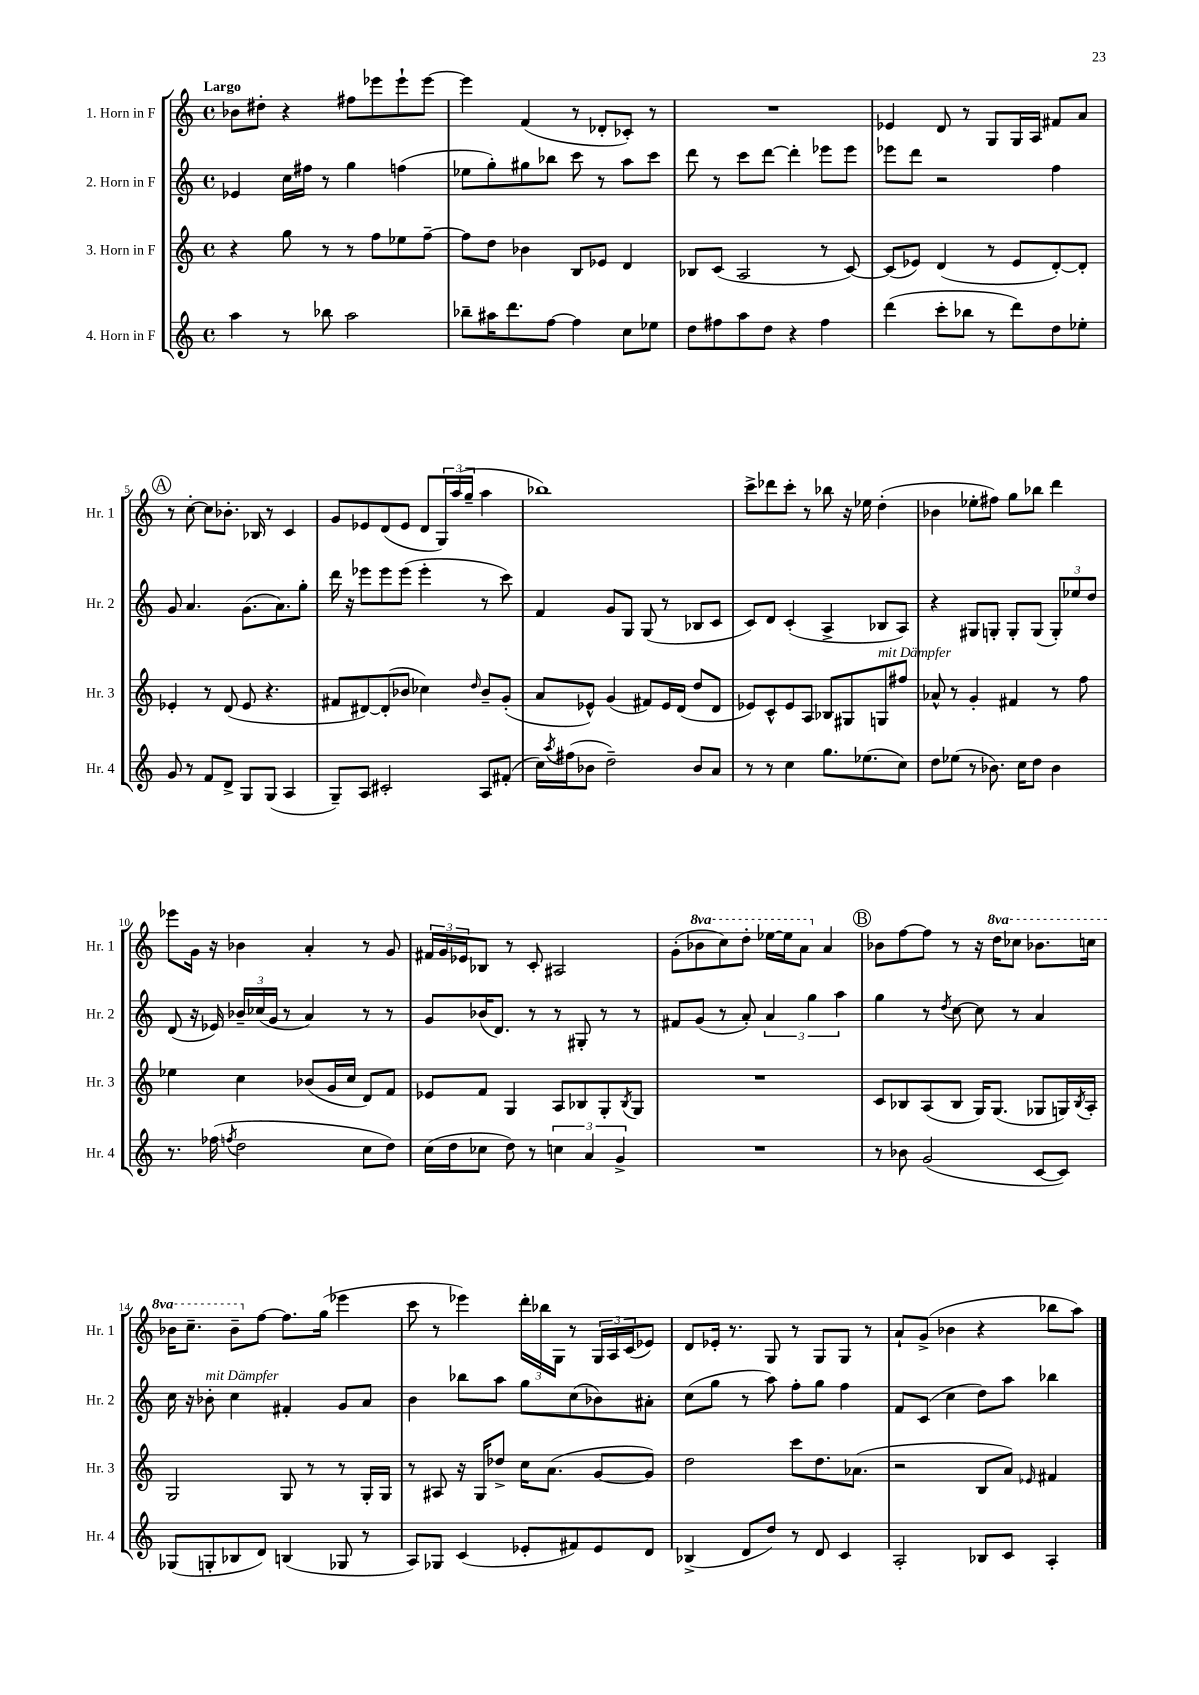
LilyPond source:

<<
\new StaffGroup <<
\new Staff = "s0" \with { instrumentName = "1. Horn in F" shortInstrumentName = "Hr. 1" } {
    \clef treble \key c \major \defaultTimeSignature \time 4/4 \set Staff.ottavationMarkups = #ottavation-simple-ordinals \tempo "Largo"
    bes'8 dis''8-. r4 fis''8 ees'''8 ees'''8-! ees'''8~ |
    ees'''4 f'4( r8 des'8-. ces'8-.) r8 |
    R1 |
    ees'4 d'8 r8 g8 g16 a16 fis'8 a'8 |
    \mark \markup { \circle "A" } r8 c''8~-. c''8 bes'8.-. bes16 r8 c'4 |
    g'8 ees'8 d'8( ees'8 d'8 \tuplet 3/2 { g16) a''16( g''16-- } a''4 |
    bes''1) |
    c'''8-> des'''8 c'''8-. r8 bes''8 r16 ees''16 d''4-.( |
    bes'4 ees''8-. fis''8) g''8 bes''8 d'''4 |
    ees'''8 g'16 r16 bes'4 a'4-. r8 g'8 |
    \tuplet 3/2 { fis'16 g'16 ees'16 } bes8 r8 c'8-. ais2 |
    g'8-.( \ottava #1 bes''8 c'''8) d'''8-. ees'''16~ ees'''16 a''8 \ottava #0 a'4 |
    \mark \markup { \circle "B" } bes'8 f''8~ f''8 r8 r16 \ottava #1 d'''16 ces'''8 bes''8. c'''16 |
    bes''16 c'''8.-- bes''8-- \ottava #0 f''8~ f''8. g''16( ees'''4 |
    c'''8 r8 ees'''4) \tuplet 3/2 { d'''16-. bes''16 g16 } r8 \tuplet 3/2 { g16 a16 c'16( } ees'8) |
    d'8 ees'16-. r8. g8 r8 g8 g8 r8 |
    a'8-! g'8->( bes'4 r4 bes''8 a''8) \bar "|." |
}
\new Staff = "s1" \with { instrumentName = "2. Horn in F" shortInstrumentName = "Hr. 2" } {
    \clef treble \key c \major \defaultTimeSignature \time 4/4
    ees'4 c''16 fis''16 r8 g''4 f''4( |
    ees''8 g''8-.) gis''8 bes''8 c'''8 r8 a''8 c'''8 |
    d'''8 r8 c'''8 d'''8~ d'''4-. ees'''8 ees'''8 |
    ees'''8 d'''8 r2 f''4 |
    \mark \markup { \circle "A" } g'8 a'4. g'8.( a'8.) g''8-. |
    d'''16 r16 ees'''8 ees'''8 ees'''8( ees'''4-. r8 c'''8) |
    f'4 g'8 g8 g8( r8 bes8 c'8 |
    c'8) d'8 c'4-.( a4-> bes8 a8) |
    r4 gis8 g8-. g8-. g8( \tuplet 3/2 { g8-.) ees''8 d''8 } |
    d'8( r16 ees'16) \tuplet 3/2 { bes'16-- ces''16( g'16 } r8 a'4) r8 r8 |
    g'8 bes'16( d'8.) r8 r8 gis8-. r8 r8 |
    fis'8 g'8( r8 a'8-.) \tuplet 3/2 { a'4 g''4 a''4 } |
    \mark \markup { \circle "B" } g''4 r8 \acciaccatura { d''8 } c''8~ c''8 r8 a'4 |
    c''16 r16 bes'8-.^\markup { \italic "mit Dämpfer" } c''4 fis'4-. g'8 a'8 |
    b'4 bes''8 a''8 g''8 c''8( bes'8) ais'8-. |
    c''8( g''8 r8 a''8) f''8-. g''8 f''4 |
    f'8 c'8( c''4 d''8) a''8 bes''4 \bar "|." |
}
\new Staff = "s2" \with { instrumentName = "3. Horn in F" shortInstrumentName = "Hr. 3" } {
    \clef treble \key c \major \defaultTimeSignature \time 4/4
    r4 g''8 r8 r8 f''8 ees''8 f''8~-- |
    f''8 d''8 bes'4 b8 ees'8 d'4 |
    bes8 c'8( a2 r8 c'8~) |
    c'8( ees'8) d'4( r8 ees'8 d'8~-.) d'8-. |
    \mark \markup { \circle "A" } ees'4-. r8 d'8( ees'8 r4. |
    fis'8 dis'8~) dis'8-.( bes'8 ces''4) \grace { d''16 } bes'8-- g'8-.( |
    a'8 ees'8-^) g'4( fis'8) ees'16 d'16( d''8 d'8 |
    ees'8) c'8-^ ees'8 a8 bes8 gis8 g8^\markup { \italic "mit Dämpfer" } fis''8 |
    aes'8-^ r8 g'4-. fis'4 r8 f''8 |
    ees''4 c''4 bes'8( g'16 c''16 d'8) f'8 |
    ees'8 f'8 g4 a8 bes8 g8-. \acciaccatura { bes8 } g8 |
    R1 |
    \mark \markup { \circle "B" } c'8 bes8 a8( bes8 g16) g8.( ges8 g16) \acciaccatura { bes8 } a16-. |
    g2 g8 r8 r8 g16-. g16 |
    r8 ais8 r16 g16 des''8-> c''16 a'8.( g'8~ g'8) |
    d''2 c'''8 d''8. aes'8.( |
    r2 b8 a'8) \grace { ees'16 } fis'4 \bar "|." |
}
\new Staff = "s3" \with { instrumentName = "4. Horn in F" shortInstrumentName = "Hr. 4" } {
    \clef treble \key c \major \defaultTimeSignature \time 4/4
    a''4 r8 bes''8 a''2 |
    bes''8-- ais''16 d'''8. f''8~ f''4 c''8 ees''8 |
    d''8 fis''8 a''8 d''8 r4 fis''4 |
    d'''4( c'''8-. bes''8 r8 d'''8) d''8 ees''8-. |
    \mark \markup { \circle "A" } g'8 r8 f'8 d'8-> g8 g8( a4 |
    g8--) a8 cis'2-. a8 fis'8-.( |
    c''16) \acciaccatura { a''8 } fis''16( bes'8 d''2--) bes'8 a'8 |
    r8 r8 c''4 g''8. ees''8.( c''8) |
    d''8 ees''8( r8 bes'8.) c''16 d''8 bes'4 |
    r8. fes''16( \acciaccatura { f''8 } d''2 c''8 d''8) |
    c''16( d''16 ces''8 d''8) r8 \tuplet 3/2 { c''4 a'4 g'4-> } |
    R1 |
    \mark \markup { \circle "B" } r8 bes'8 g'2( c'8~ c'8) |
    ges8( g8-. bes8 d'8) b4( ges8 r8 |
    a8) ges8 c'4( ees'8-. fis'8) ees'8 d'8 |
    bes4->( d'8 d''8) r8 d'8 c'4 |
    a2-. bes8 c'8 a4-. \bar "|." |
}
>>
>>
